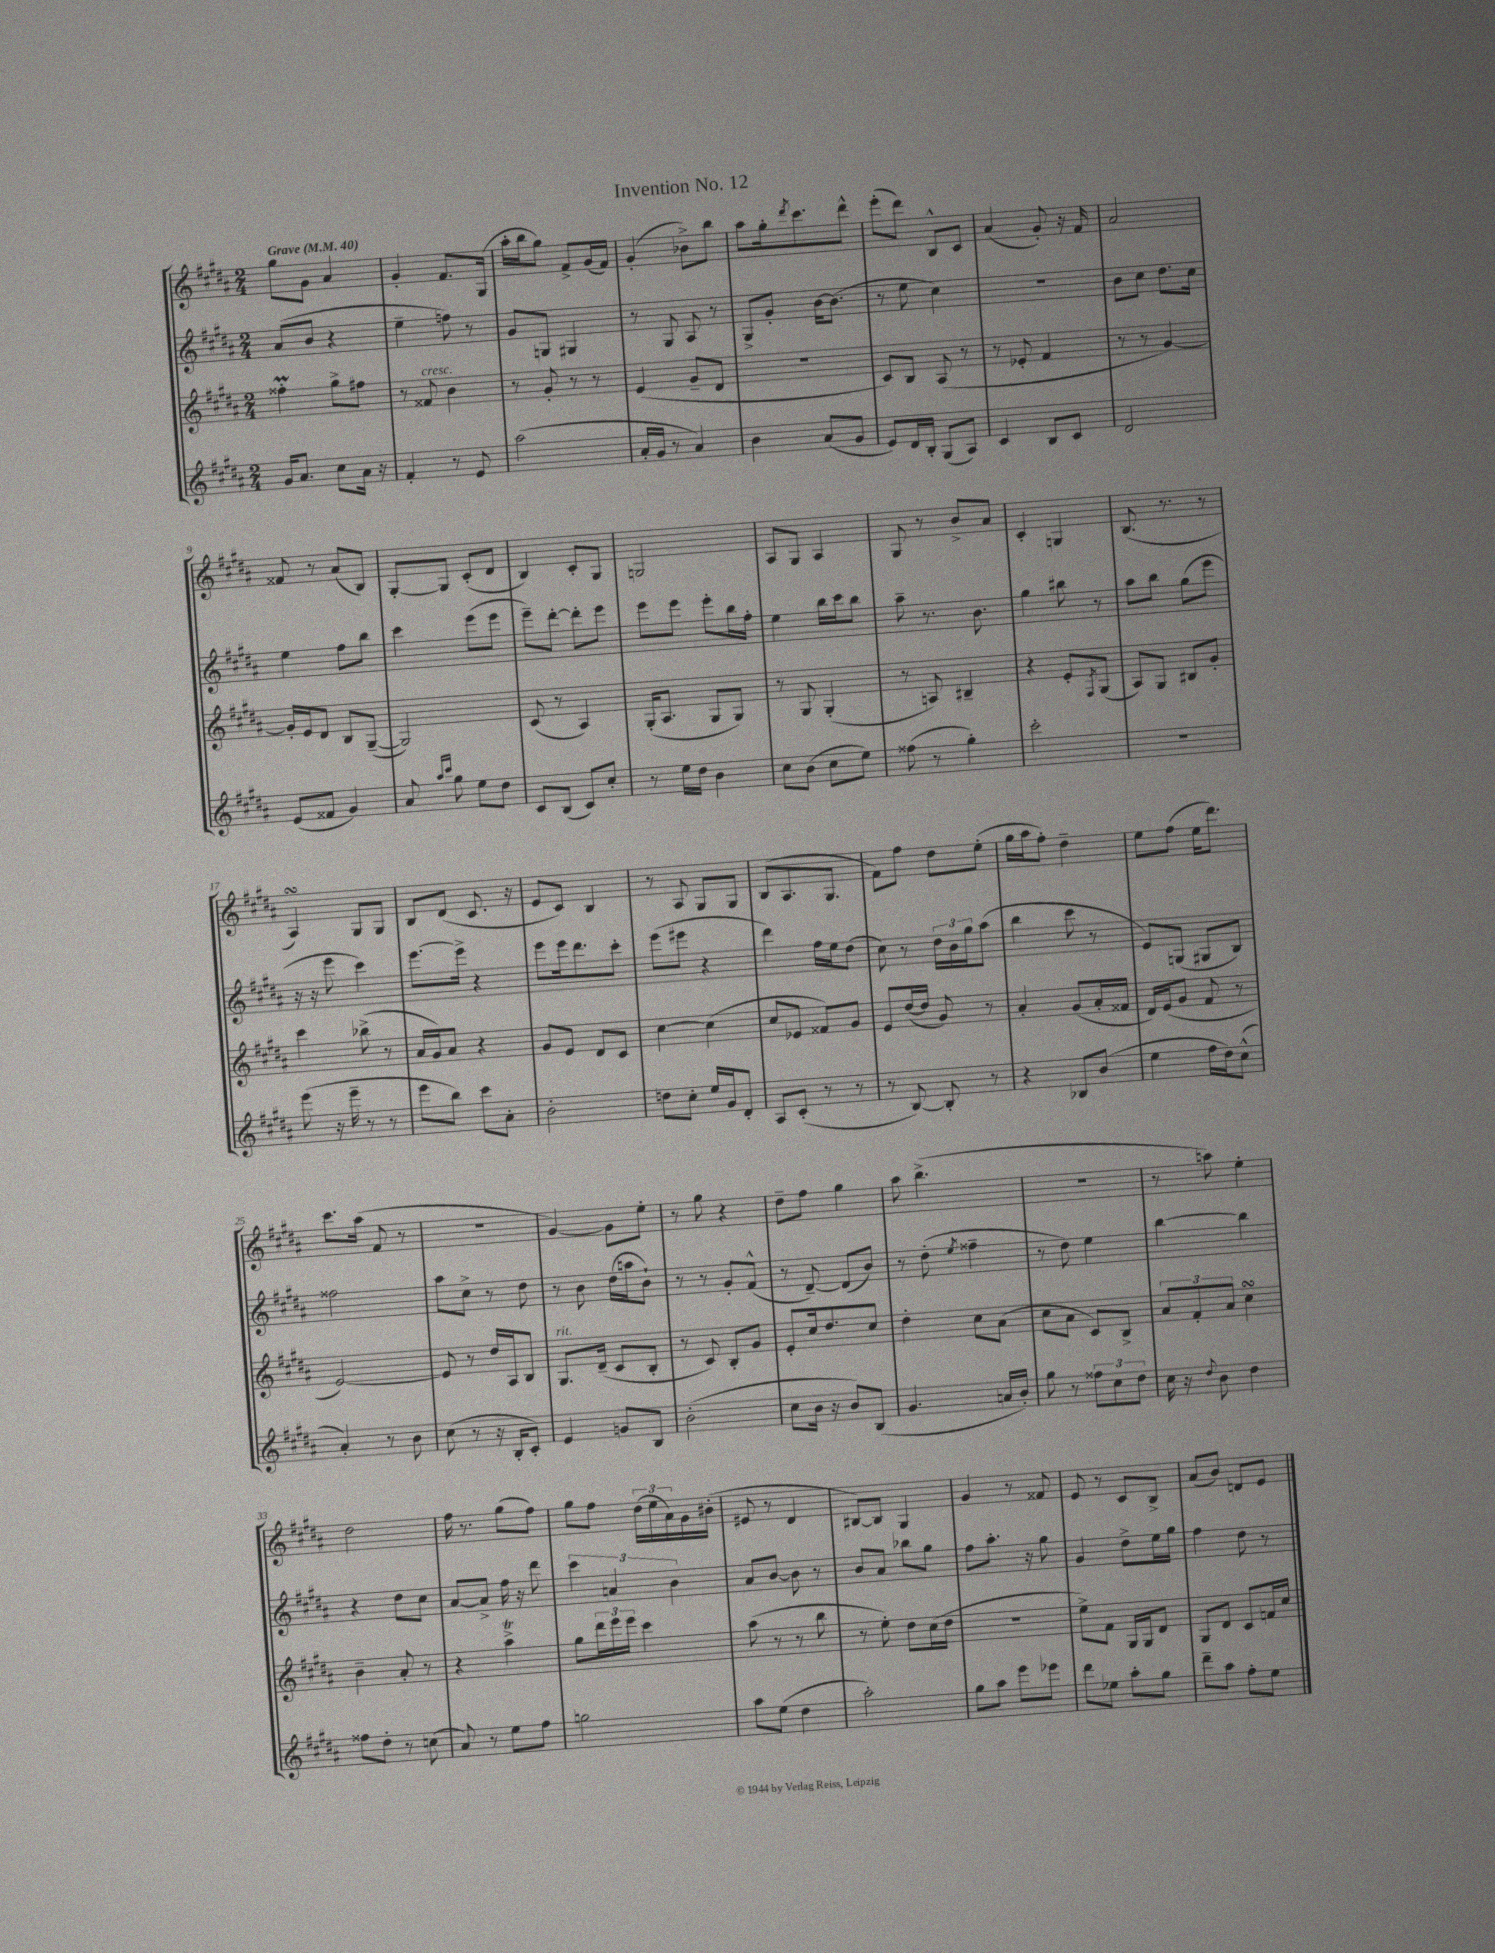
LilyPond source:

\header { title = "Invention No. 12" }
<<
\new StaffGroup <<
\new Staff = "s0" {
    \clef treble \key b \major \numericTimeSignature \time 2/4 \tempo "Grave" 4 = 40
    gis''8 gis'8 ais'4 |
    gis'4-. fis'8. gis16( |
    ais''16-. b''16 gis''8) fis'8-> gis'16( fis'16) |
    gis'4-.( bes'8->) b''8 |
    ais''8 gis''16-. \acciaccatura { dis'''8 } cis'''8. dis'''8-^ |
    e'''8-.( dis'''8) b8-^ cis'8 |
    ais'4( gis'8-.) r16 fis'16 |
    ais'2 |
    fisis'8 r8 ais'8( b8) |
    gis8~-. gis8 cis'8-.( dis'8 |
    b4) cis'8-. gis8 |
    g2 |
    ais8 gis8 ais4 |
    gis8 r8 b'8-> ais'8 |
    cis'4-. g4 |
    b8.( r8. r8 |
    ais4\turn) gis8 gis8 |
    b8 dis'8( cis'8. r16 |
    e'8 cis'8) b4 |
    r8 ais8 gis8 gis8 |
    b8( ais8. gis8. |
    fis'8) fis''8 dis''8 e''8-.( |
    gis''16 ais''16 fis''8-.) dis''4-- |
    e''8 fis''8( e''16 dis'''8.) |
    cis'''8. ais''16( fis'8 r8 |
    R2 |
    gis'4~) gis'8 e''8-. |
    r8 gis''8 r4 |
    dis''8-- fis''8 gis''4 |
    ais''8 b''4.->( |
    r2 |
    r8 a''8) e''4-. |
    dis''2 |
    fis''16 r8. gis''8( fis''8) |
    gis''8 fis''8 \tuplet 3/2 { dis''16( e''16 ais'16) } gis'16 bis'16-.( |
    eis'8 r8 dis'4 |
    bis8~) bis8 gis4 |
    gis'4 r8 fisis'8 |
    e'8 r8 cis'8 b8-> |
    ais'8( b'8) d'8 e'8 \bar "|." |
}
\new Staff = "s1" {
    \clef treble \key b \major \numericTimeSignature \time 2/4
    ais'8( b'8 r4 |
    e''4-- f''8) r8 |
    gis'8 g8 gis4 |
    r8 gis8 ais8 r8 |
    gis8-> gis'8-. b'16~ b'8.( |
    r8 e''8 cis''4) |
    R2 |
    b'8 cis''8 dis''8. cis''16 |
    e''4 fis''8 b''8 |
    cis'''4 e'''8( e'''8 |
    e'''8--) dis'''8~-. dis'''8-. e'''8 |
    e'''8 e'''8 e'''8-. b''16 fis''16-. |
    e''4 b''16 cis'''16 b''8 |
    ais''8-- r8. b'8. |
    gis''4 bis''8 r8 |
    ais''8 b''8 gis''8( e'''8 |
    r16 r16 e'''8 cis'''4) |
    e'''8.~ e'''16-> r4 |
    e'''8 e'''16 dis'''8. cis'''8-. |
    e'''8( eis'''8 r4 |
    dis'''4) fis''16 e''16 dis''8( |
    cis''8) r8 \tuplet 3/2 { dis''16 b'16 gis''16 } ais''8( |
    b''4 cis'''8 r8 |
    e'8) g8( gis8 b8) |
    fisis''2 |
    ais''8 cis''8-> r8 dis''8 |
    r8 b'8 dis''16( a''16 b'8-!) |
    r8 r8 gis'8-. fis'8-^( |
    r8 dis'8~--) dis'8( b'8) |
    r8 dis''8-.( \acciaccatura { e''8 } fisis''4-- |
    r8 dis''8) e''4 |
    b''4~ b''4 |
    r4 dis''8 cis''8 |
    ais'8~ ais'8-> fis''16 r16 dis'''8 |
    \tuplet 3/2 { cis'''4 a'4 b'4 } |
    ais'8 b'8~ b'8 r8 |
    b'8 ais'8 bes''8 gis''8 |
    fis''8 ais''8.-. r16 gis''8 |
    gis'4 dis''8-> e''16 gis''16 |
    fis''4 dis''8 r8 \bar "|." |
}
\new Staff = "s2" {
    \clef treble \key b \major \numericTimeSignature \time 2/4
    fisis''4-.\prall gis''8-> fis''8 |
    r8 fisis'8^\markup { \italic "cresc." } b'4 |
    r8 gis'8-. r8 r8 |
    e'4( gis'8-- dis'8 |
    R2 |
    cis'8) b8 ais8( r8 |
    r8 ees'8-. fis'4 |
    r8 r8 gis'4~) |
    gis'16-. e'16 dis'8 b8 gis8~--( |
    gis2) |
    cis'8( r8 ais4) |
    gis16-.( ais8. gis8 gis8) |
    r8 gis8 gis4-.( |
    r8 a8) bis4-- |
    r4 e'8-. \acciaccatura { fis8 } gis8( |
    ais8) gis8 bis8 gis'8-. |
    cis'''4 bes''8->( r8 |
    ais'16 gis'16) ais'8 r4 |
    gis'8 e'8 dis'8 cis'8 |
    cis''4~ cis''4( |
    cis''8 ees'8 fisis'8) gis'8 |
    e'8 dis''16~( dis''16 gis'8) r8 |
    ais'4-. gis'8( ais'16-. fisis'16 |
    dis'16) e'16( gis'8 fis'8 r8 |
    e'2~) |
    e'8 r8 dis''16 ais16 b8 |
    gis8.^\markup { \italic "rit." } dis'16--( cis'8 b8-. |
    r8 cis'8) b8-. gis'8 |
    e'8-. cis''16 dis''8. cis''8 |
    dis''4-. cis''8 ais'8( |
    cis''8 ais'8 cis'8) b8-> |
    \tuplet 3/2 { ais'8 fis'8-. ais'8 } cis''4\turn |
    b'4-- ais'8-. r8 |
    r4 ais''4->\trill |
    gis''8 \tuplet 3/2 { dis'''16 e'''16 e'''16 } cis'''4 |
    ais''8( r8 r8 b''8 |
    r8 e''8-.) dis''8 cis''16( dis''16 |
    r2 |
    e''8->) fis'8 gis16 gis16 dis'8 |
    gis8 dis'8 cis'8 f'16 cis''16 \bar "|." |
}
\new Staff = "s3" {
    \clef treble \key b \major \numericTimeSignature \time 2/4
    gis'16 ais'8. cis''8 ais'16 r16 |
    fis'4-. r8 e'8 |
    ais''2( |
    ais'16-. gis'16 r8 ais'4) |
    b'4 ais'8( gis'8 |
    e'8) dis'16 b16-. gis8( ais8) |
    cis'4 b8 cis'8 |
    dis'2 |
    e'8( fisis'8 gis'4) |
    ais'8 \grace { ais''16 cis'''16 } gis''8 e''8 dis''8 |
    cis'8 b8( cis'8) cis''8-. |
    r8 e''16 dis''16 b'4 |
    cis''8 b'8( cis''8 e''8) |
    fisis''8( r8 gis''4-.) |
    cis'''2-. |
    R2 |
    e'''8( r16 e'''16-- r8 r8 |
    e'''8 b''8) cis'''8 ais'8-. |
    b'2-. |
    d''8 cis''8-. e''16 gis'16 dis'8-. |
    ais8 cis'8-.( r8 r8 |
    r8 b8~) b8-. r8 |
    r4 bes8 b'8( |
    e''4 fis''16 dis''16) cis''8-^( |
    ais'4-.) r8 b'8 |
    cis''8( r8 r16 b16-. cis'8-.) |
    e'4 g'8 b8 |
    b'2-.( |
    cis''8 b'16 r16 b'8) b8( |
    gis'4. a'16 b'16-.) |
    gis''8 r8 \tuplet 3/2 { fisis''8 cis''8 dis''8 } |
    cis''16 r16 \appoggiatura { dis''8 } b'8 dis''4 |
    fisis''8 dis''8-. r8 c''8( |
    ais'8) r8 e''8 fis''8 |
    g''2 |
    ais''8 e''8( dis''4 |
    ais''2-.) |
    gis''8 ais''8 e'''8 ees'''8 |
    dis'''8 ees''8 ais''8-. gis''8 |
    dis'''8-- ais''8 fis''8-. e''8 \bar "|." |
}
>>
>>
